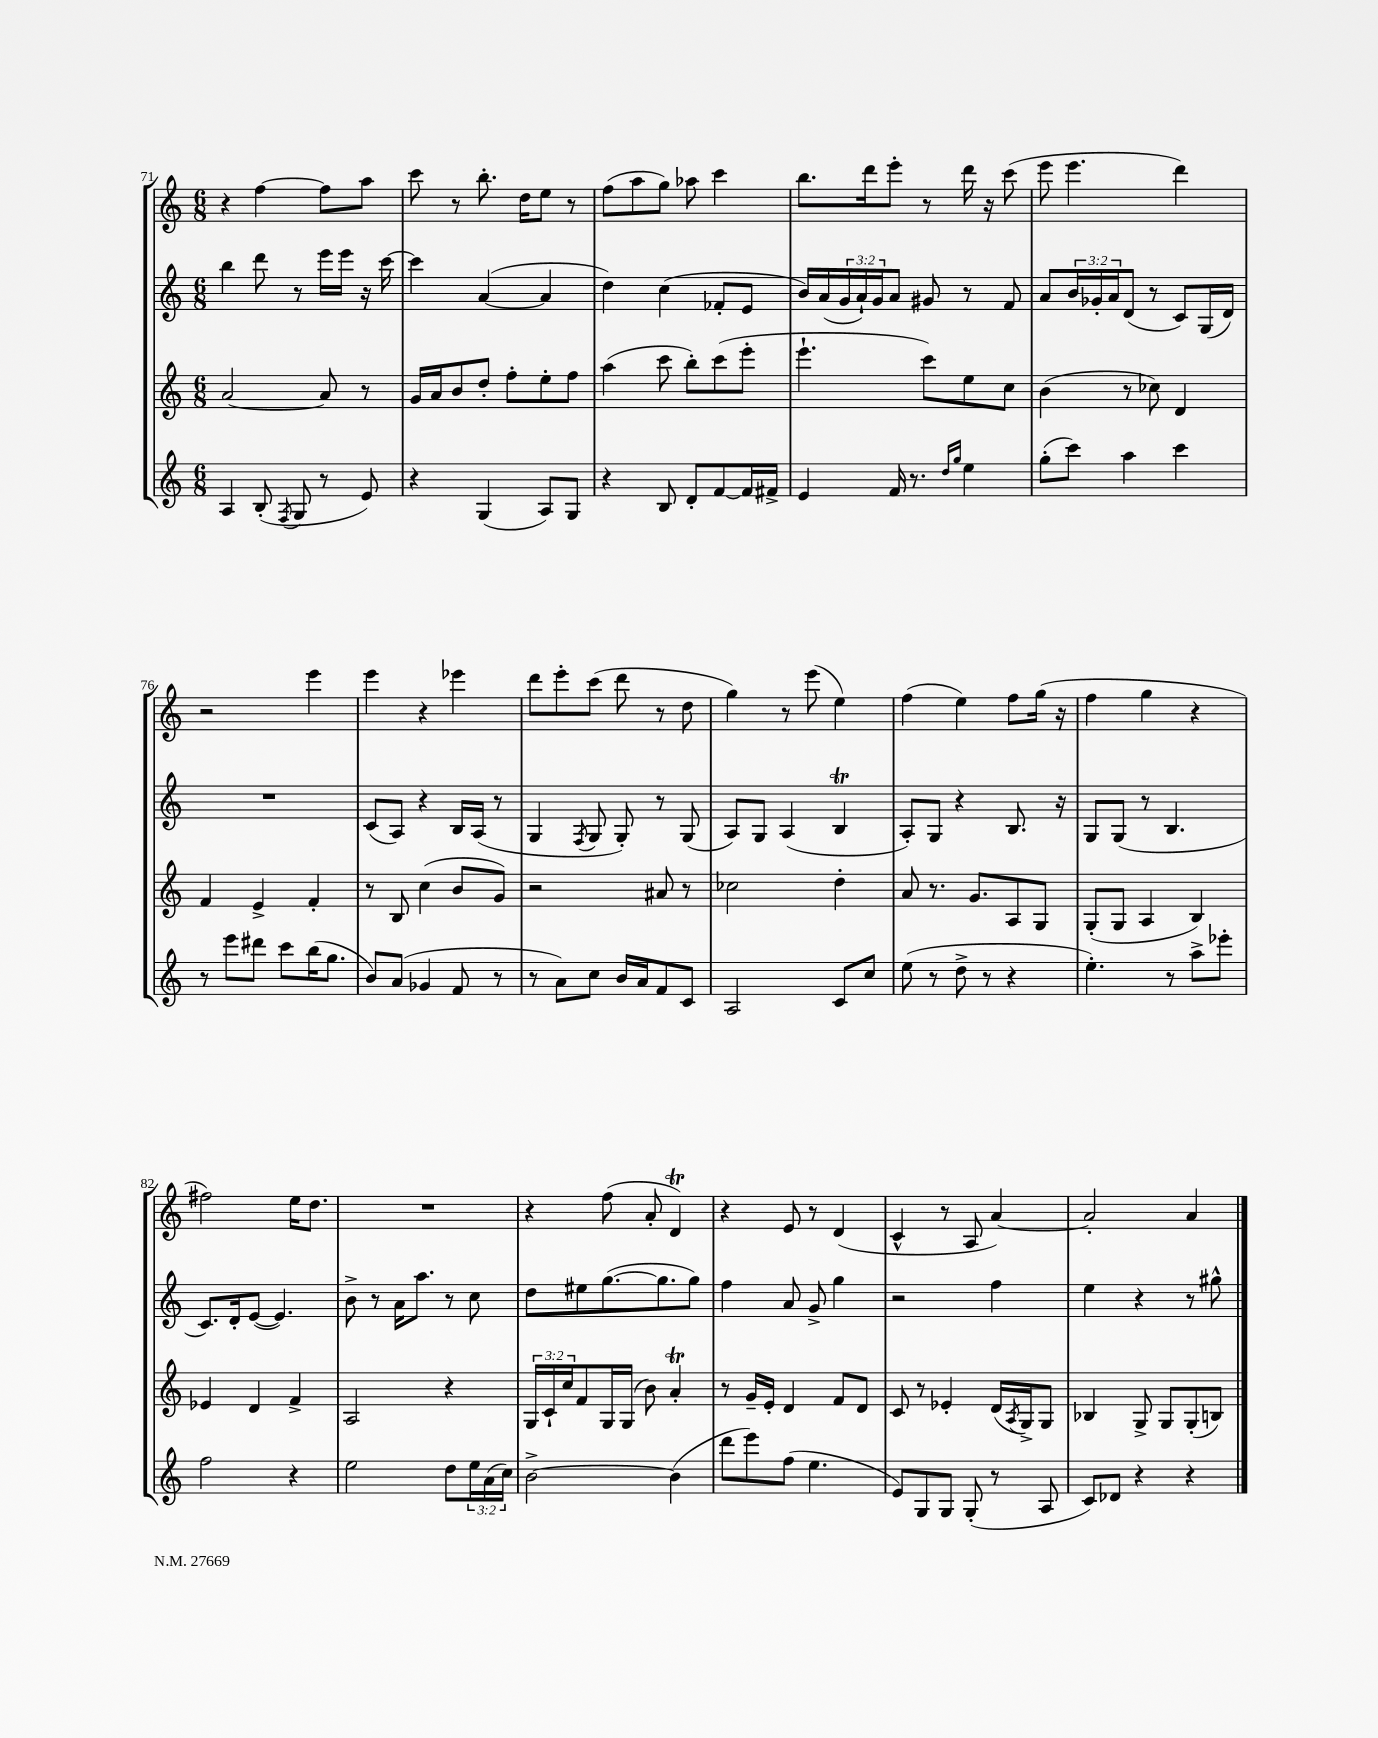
<<
\new StaffGroup <<
\new Staff = "s0" {
    \clef treble \key c \major \numericTimeSignature \time 6/8
    r4 f''4~ f''8 a''8 |
    c'''8 r8 b''8.-. d''16 e''8 r8 |
    f''8( a''8 g''8) aes''8 c'''4 |
    b''8. d'''16 e'''8-. r8 d'''16 r16 c'''8( |
    e'''8 e'''4. d'''4) |
    r2 e'''4 |
    e'''4 r4 ees'''4 |
    d'''8 e'''8-. c'''8( d'''8 r8 d''8 |
    g''4) r8 e'''8( e''4) |
    f''4( e''4) f''8 g''16( r16 |
    f''4 g''4 r4 |
    fis''2) e''16 d''8. |
    R2. |
    r4 f''8( a'8-. d'4\trill) |
    r4 e'8 r8 d'4( |
    c'4-^ r8 a8 a'4~) |
    a'2-. a'4 \bar "|." |
}
\new Staff = "s1" {
    \clef treble \key c \major \numericTimeSignature \time 6/8 \override Staff.TupletNumber.text = #tuplet-number::calc-fraction-text
    b''4 d'''8 r8 e'''16 e'''16 r16 c'''16~ |
    c'''4 a'4~( a'4 |
    d''4) c''4( fes'8-. e'8 |
    b'16) a'16( \tuplet 3/2 { g'16 a'16-!) g'16 } a'8 gis'8 r8 f'8 |
    a'8 \tuplet 3/2 { b'16 ges'16-. a'16 } d'8( r8 c'8) g16( d'16) |
    R2. |
    c'8( a8) r4 b16 a16( r8 |
    g4 \acciaccatura { f8 } g8 g8-.) r8 g8( |
    a8) g8 a4( b4\trill |
    a8-.) g8 r4 b8. r16 |
    g8 g8( r8 b4. |
    c'8.) d'16-. e'8~( e'4.) |
    b'8-> r8 a'16 a''8. r8 c''8 |
    d''8 eis''8 g''8.~( g''8. g''8) |
    f''4 a'8 g'8-> g''4 |
    r2 f''4 |
    e''4 r4 r8 gis''8-^ \bar "|." |
}
\new Staff = "s2" {
    \clef treble \key c \major \numericTimeSignature \time 6/8 \override Staff.TupletNumber.text = #tuplet-number::calc-fraction-text
    a'2~ a'8 r8 |
    g'16 a'16 b'8 d''8-. f''8-. e''8-. f''8 |
    a''4( c'''8 b''8-.) c'''8( e'''8-. |
    e'''4.-! c'''8) e''8 c''8 |
    b'4( r8 ces''8) d'4 |
    f'4 e'4-> f'4-. |
    r8 b8 c''4( b'8 g'8) |
    r2 ais'8 r8 |
    ces''2 d''4-. |
    a'8 r8. g'8. a8 g8 |
    g8-.( g8 a4 b4) |
    ees'4 d'4 f'4-> |
    a2 r4 |
    \tuplet 3/2 { g16 c'16-! c''16 } f'8 g16 g16( b'8) a'4-.\trill |
    r8 g'16-- e'16-. d'4 f'8 d'8 |
    c'8 r8 ees'4-. d'16( \acciaccatura { a8 } g16->) g8 |
    bes4 g8-> g8 g8-.( b8) \bar "|." |
}
\new Staff = "s3" {
    \clef treble \key c \major \numericTimeSignature \time 6/8 \override Staff.TupletNumber.text = #tuplet-number::calc-fraction-text
    a4 b8-.( \acciaccatura { f8 } g8 r8 e'8) |
    r4 g4( a8) g8 |
    r4 b8 d'8-. f'8~ f'16 fis'16-> |
    e'4 f'16 r8. \grace { d''16 g''16 } e''4 |
    g''8-.( c'''8) a''4 c'''4 |
    r8 e'''8 dis'''8 c'''8 b''16( g''8. |
    b'8) a'8( ges'4 f'8 r8 |
    r8 a'8) c''8 b'16 a'16 f'8 c'8 |
    a2 c'8 c''8 |
    e''8( r8 d''8-> r8 r4 |
    e''4.-.) r8 a''8-> ees'''8-. |
    f''2 r4 |
    e''2 d''8 \tuplet 3/2 { e''16 a'16( c''16) } |
    b'2~-> b'4( |
    d'''8 e'''8) f''8( e''4. |
    e'8) g8 g8 g8-.( r8 a8 |
    c'8) des'8 r4 r4 \bar "|." |
}
>>
>>
\layout { \context { \Score currentBarNumber = #71 } }
